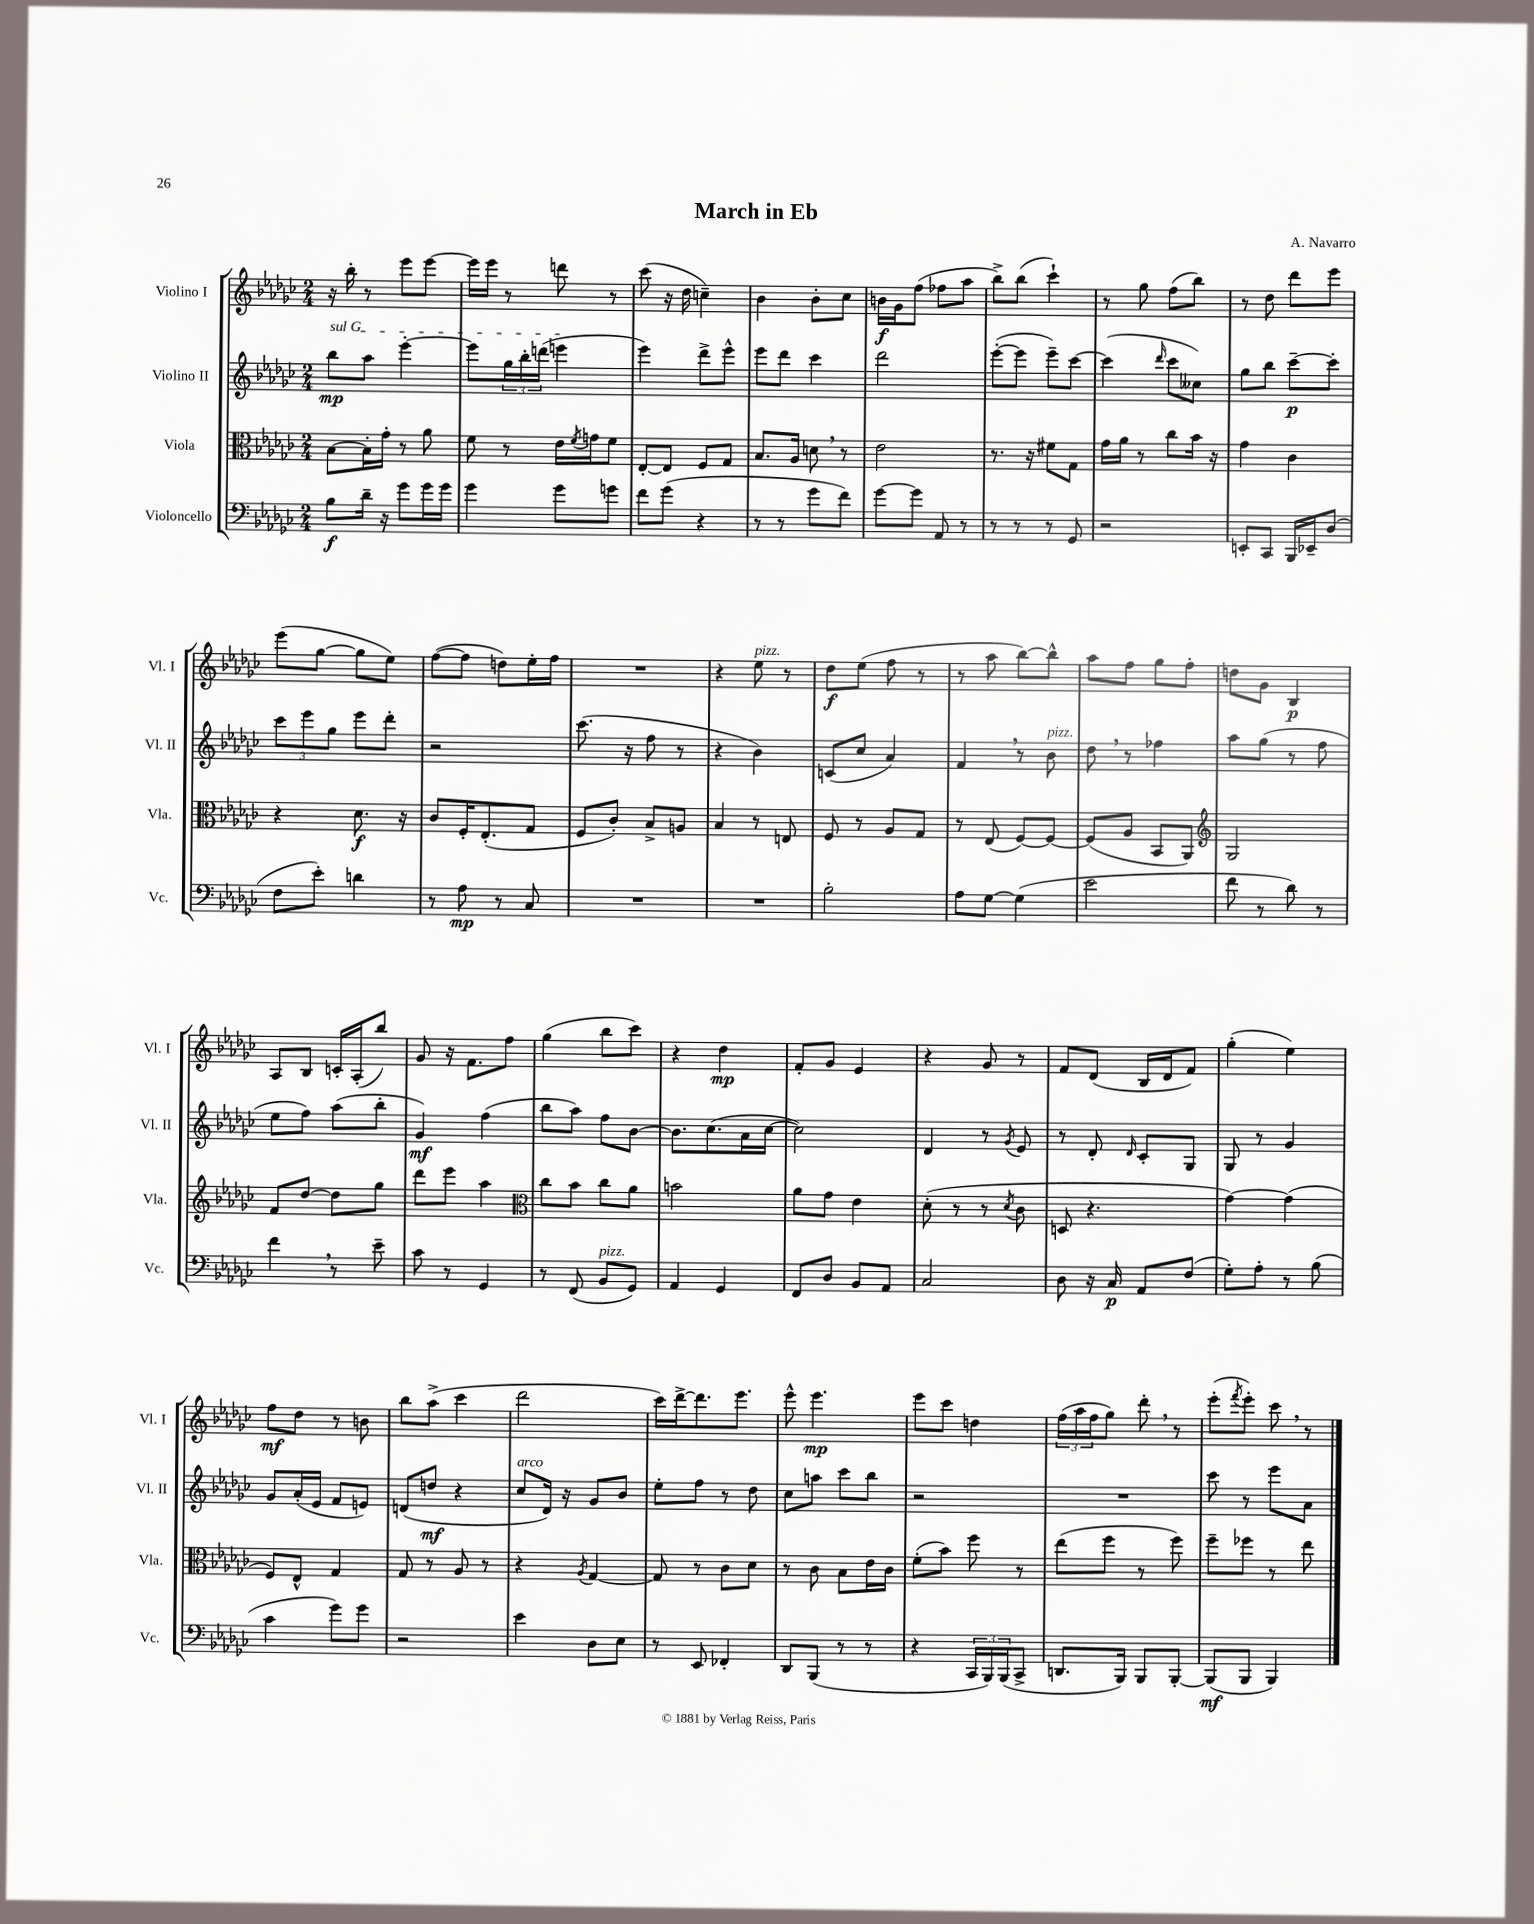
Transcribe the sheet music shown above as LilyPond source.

\header { title = "March in Eb" composer = "A. Navarro" }
<<
\new StaffGroup <<
\new Staff = "s0" \with { instrumentName = "Violino I" shortInstrumentName = "Vl. I" } {
    \clef treble \key ges \major \numericTimeSignature \time 2/4
    r16 bes''16-. r8 ees'''8 ees'''8~ |
    ees'''16 ees'''16 r8 d'''8 r8 |
    ces'''8( r16 des''16 c''4--) |
    bes'4 bes'8-. ces''8 |
    b'16\f ges'16 f''8( fes''8 aes''8 |
    bes''8->) bes''8( ces'''4-!) |
    r8 ges''8 f''8( bes''8) |
    r8 des''8 des'''8 ees'''8 |
    ees'''8( ges''8~ ges''8 ees''8) |
    f''8~( f''8 d''8) ees''16-. f''16 |
    R2 |
    r4 ees''8^\markup { \italic "pizz." } r8 |
    des''8\f ees''8( f''8 r8 |
    r8 aes''8 bes''8~) bes''8-^ |
    aes''8 f''8 ges''8 f''8-. |
    d''8 ges'8 bes4\p |
    aes8 bes8 c'16-. aes16-.( bes''8) |
    ges'8 r16 f'8. f''8 |
    ges''4( bes''8 ces'''8) |
    r4 des''4\mp |
    f'8-. ges'8 ees'4 |
    r4 ges'8 r8 |
    f'8 des'8( bes16 des'16 f'8) |
    ges''4-.( ees''4) |
    f''8\mf des''8 r8 b'8 |
    bes''8 aes''8->( ces'''4 |
    des'''2 |
    ces'''16) des'''16~-> des'''8. ees'''8. |
    ees'''8-^ ees'''4.\mp |
    ees'''8 ces'''8 d''4 |
    \tuplet 3/2 { f''16( aes''16 f''16 } ges''8) des'''8-. \breathe r8 |
    ees'''8-.( \acciaccatura { f'''8 } ees'''8-.) ces'''8 \breathe r8 \bar "|." |
}
\new Staff = "s1" \with { instrumentName = "Violino II" shortInstrumentName = "Vl. II" } {
    \clef treble \key ges \major \numericTimeSignature \time 2/4
    \once \override TextSpanner.bound-details.left.text = \markup { \italic "sul G" } bes''8\mp\startTextSpan aes''8 ees'''4~-. |
    ees'''8 \tuplet 3/2 { ges''16 bes''16-. d'''16( } e'''4\stopTextSpan |
    ees'''4) des'''8-> ees'''8-^ |
    ees'''8 des'''8 ces'''4 |
    des'''2 |
    ees'''8~-.( ees'''8 ees'''8--) ces'''8~ |
    ces'''4( \grace { des'''16 } ces'''8 ceses''8) |
    ges''8 bes''8 ces'''8~--\p ces'''8-. |
    \tuplet 3/2 { ces'''8 ees'''8 ges''8 } ees'''8 des'''8-. |
    r2 |
    ces'''8.( r16 f''8 r8 |
    r4 bes'4) |
    c'8( ces''8 aes'4) |
    f'4 \breathe r8 bes'8^\markup { \italic "pizz." } |
    des''8 \breathe r8 fes''4 |
    aes''8 ges''8( r8 f''8 |
    ees''8 f''8) aes''8( bes''8-. |
    ges'4\mf) f''4( |
    bes''8 aes''8) f''8 bes'8~ |
    bes'8. ces''8.( aes'16 ces''16~ |
    ces''2) |
    des'4 r8 \acciaccatura { ges'8 } ees'8 |
    r8 des'8-. \grace { des'16 } ces'8-. ges8 |
    ges8 r8 ges'4 |
    ges'8 aes'16-.( ees'16 f'8 e'8) |
    d'8( d''8\mf r4 |
    ces''8^\markup { \italic "arco" } des'16) r16 ges'8 bes'8 |
    ees''8-. f''8 r8 des''8 |
    ces''8 a''8 ces'''8 bes''8 |
    r2 |
    R2 |
    ces'''8 r8 ees'''8 aes'8 \bar "|." |
}
\new Staff = "s2" \with { instrumentName = "Viola" shortInstrumentName = "Vla." } {
    \clef alto \key ges \major \numericTimeSignature \time 2/4
    bes8~ bes16-. ges'16-. r8 aes'8 |
    f'8 r8 ees'16 \acciaccatura { f'8 } g'16 f'8 |
    ees8~-. ees8 f8 ges8 |
    bes8. aes16 d'8 \breathe r8 |
    ees'2 |
    r8. r16 fis'8 ges8 |
    ges'16 aes'16 r8 ces''8 bes'16 r16 |
    ges'4 ces'4 |
    r4 des'8.\f r16 |
    ces'8 f16-. ees8.-.( ges8 |
    f8 ces'8-.) bes8-> a8 |
    bes4 r8 e8 |
    f8 r8 aes8 ges8 |
    r8 ees8( f8~) f8~ |
    f8( aes8 bes,8 aes,8) |
    \clef treble ges2 |
    f'8 des''8~ des''8 ges''8 |
    des'''8 ees'''8 aes''4 |
    \clef alto ces''8 bes'8 ces''8 aes'8 |
    b'2 |
    aes'8 ges'8 ees'4 |
    des'8-.( r8 r8 \acciaccatura { des'8 } ces'8 |
    d8 r4. |
    ges'4~) ges'4( |
    f8) ees8-^ ges4 |
    ges8 r8 aes8 r8 |
    r4 \acciaccatura { aes8 } ges4~ |
    ges8 r8 ces'8 des'8 |
    r8 ces'8 bes8 ees'16 ces'16 |
    f'8-.( bes'8) f''8 r8 |
    ees''8( f''8 r8 f''8) |
    f''8-- fes''8 r8 ees''8 \bar "|." |
}
\new Staff = "s3" \with { instrumentName = "Violoncello" shortInstrumentName = "Vc." } {
    \clef bass \key ges \major \numericTimeSignature \time 2/4
    bes8\f des'16-- r16 ges'8 ges'16 ges'16 |
    ges'4 ges'8 g'8 |
    f'8 ges'8( r4 |
    r8 r8 ges'8 f'8) |
    ges'8~ ges'8 aes,8 r8 |
    r8 r8 r8 ges,8 |
    r2 |
    e,8-. ces,8 bes,,16 ees,16-- des8( |
    f8 ees'8-.) d'4 |
    r8 aes8\mp r8 ces8 |
    R2 |
    R2 |
    bes2-. |
    aes8 ges8~ ges4( |
    ees'2 |
    f'8 r8 des'8) r8 |
    f'4 \breathe r8 ees'8-- |
    ces'8 r8 ges,4 |
    r8 f,8( bes,8^\markup { \italic "pizz." } ges,8) |
    aes,4 ges,4 |
    f,8 des8 bes,8 aes,8 |
    ces2 |
    des8 r16 ces16\p aes,8 f8( |
    ges8-.) aes8-. r8 bes8( |
    ces'4 ges'8) ges'8 |
    r2 |
    ees'4 des8 ees8 |
    r8 ees,8 fes,4-. |
    des,8 bes,,8( r8 r8 |
    r4 \tuplet 3/2 { ces,16 bes,,16) bes,,16( } ces,8-> |
    d,8. bes,,16) bes,,8 bes,,8~-. |
    bes,,8\mf( bes,,8 bes,,4) \bar "|." |
}
>>
>>
\layout { \context { \Score \remove "Bar_number_engraver" } }
